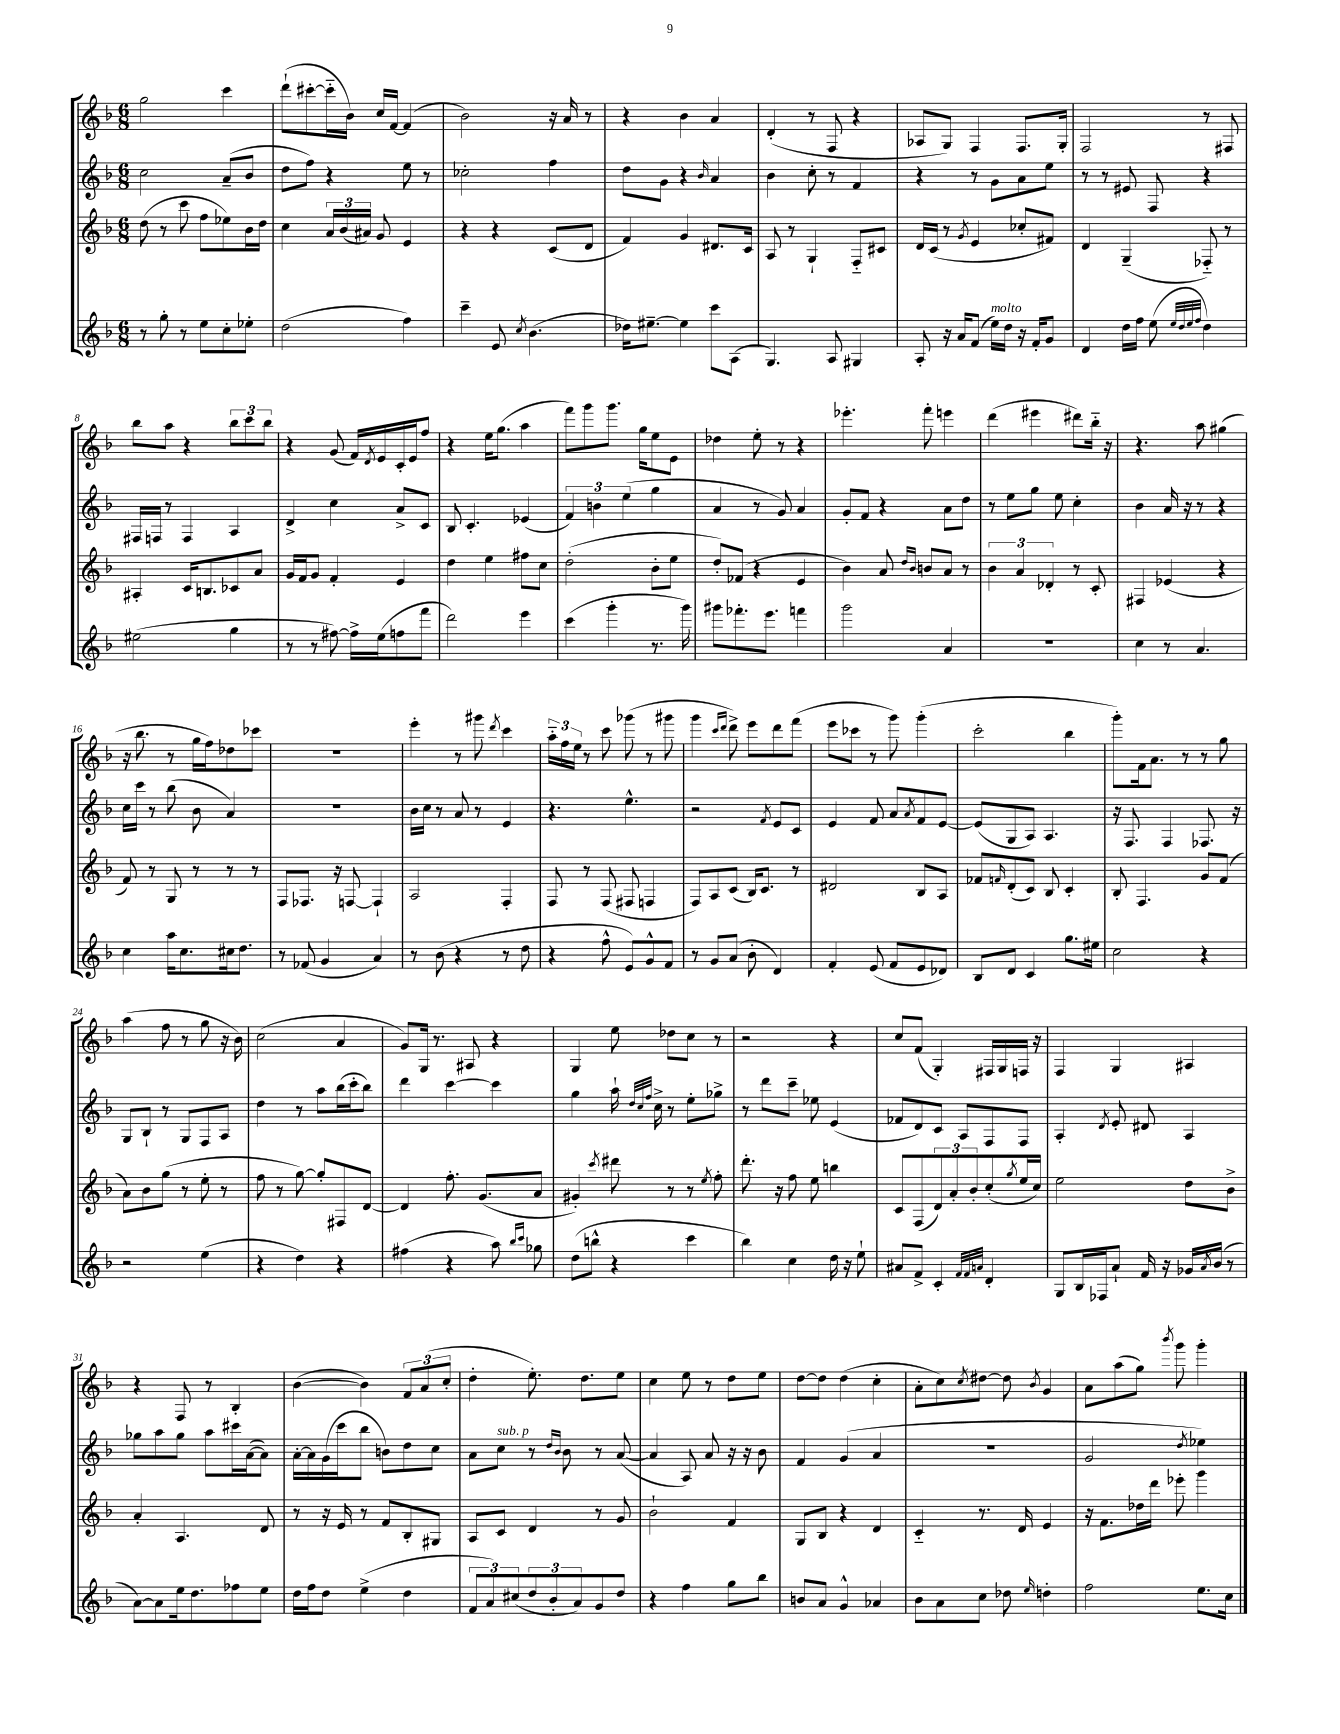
<<
\new StaffGroup <<
\new Staff = "s0" {
    \clef treble \key f \major \numericTimeSignature \time 6/8
    g''2 c'''4 |
    d'''8-!( cis'''8~-. cis'''16-_ bes'16) c''16 f'16~ f'4( |
    bes'2) r16 a'16 r8 |
    r4 bes'4 a'4 |
    d'4-.( r8 f8 r4 |
    aes8 g8) f4 f8. g16-. |
    f2 r8 fis8 |
    bes''8 a''8 r4 \tuplet 3/2 { bes''8 c'''8 bes''8 } |
    r4 g'8( f'16) \acciaccatura { d'8 } e'16 c'16-. e'16 f''8 |
    r4 e''16 g''8.( a''4 |
    f'''8) g'''8 g'''8. g''16 e''8 e'8 |
    des''4 e''8-. r8 r4 |
    ees'''4.-. f'''8-. e'''4 |
    d'''4( eis'''4 dis'''8) bes''16-_ r16 |
    r4. a''8 gis''4( |
    r16 bes''8. r8 g''16 f''16) des''8 ces'''8 |
    R2. |
    e'''4-. r8 gis'''8 \acciaccatura { d'''8 } c'''4 |
    \tuplet 3/2 { a''16-_ f''16 e''16 } r8 c'''8 ges'''8( r8 gis'''8 |
    g'''4 \grace { c'''16 d'''16 } d'''8->) e'''8 d'''8 f'''8( |
    e'''8 ces'''8 r8 g'''8) g'''4-.( |
    c'''2-. bes''4 |
    g'''8-.) f'16 a'8. r8 r8 g''8 |
    a''4( f''8 r8 g''8 r16 bes'16) |
    c''2( a'4 |
    g'8) g16 r8. ais8 r4 |
    g4 e''8 des''8 c''8 r8 |
    r2 r4 |
    c''8 f'8( g4-.) fis16 g16 f16 r16 |
    f4 g4 ais4 |
    r4 f8 r8 bes4-. |
    bes'4~( bes'4) \tuplet 3/2 { f'8 a'8( c''8-. } |
    d''4-. e''8.-.) d''8. e''8 |
    c''4 e''8 r8 d''8 e''8 |
    d''8~ d''8 d''4( c''4-. |
    a'8-. c''8) \acciaccatura { c''8 } dis''8~ dis''8 \acciaccatura { bes'8 } g'4 |
    a'8 a''8( g''8) \acciaccatura { bes'''8 } g'''8 g'''4-. \bar "|." |
}
\new Staff = "s1" {
    \clef treble \key f \major \numericTimeSignature \time 6/8
    c''2 a'8--( bes'8 |
    d''8 f''8) r4 e''8 r8 |
    ces''2-. f''4 |
    d''8 g'8 r4 \grace { bes'16 } a'4 |
    bes'4 c''8-. r8 f'4 |
    r4 r8 g'8 a'8 e''8 |
    r8 r8 eis'8 f8 r4 |
    fis16 f16 r8 f4 a4 |
    d'4-> c''4 a'8-> c'8 |
    bes8 c'4.-. ees'4( |
    \tuplet 3/2 { f'4) b'4 e''4( } g''4 |
    a'4 r8 g'8) a'4 |
    g'8-. f'8 r4 a'8 d''8 |
    r8 e''8 g''8 e''8 c''4-. |
    bes'4 a'16 r16 r8 r4 |
    c''16 c'''16 r8 bes''8( bes'8 a'4) |
    R2. |
    bes'16 c''16 r8 a'8 r8 e'4 |
    r4. e''4.-^ |
    r2 \acciaccatura { f'8 } e'8 c'8 |
    e'4 f'8 a'8 \acciaccatura { a'8 } f'8 e'8~ |
    e'8( g8 a8) a4. |
    r16 f8. f4 fes8. r16 |
    g8 bes8-! r8 g8 f8 a8 |
    d''4 r8 a''8 bes''16( c'''16-. bes''8) |
    d'''4 c'''4~ c'''4 |
    g''4 a''16-! \grace { d''32 c''32 f''32 } c''16-> r8 e''8-. ges''8-> |
    r8 d'''8 c'''8-- ees''8 e'4( |
    fes'8 d'8) c'8 a8 f8 f8 |
    a4-. \acciaccatura { d'8 } e'8-. dis'8 a4 |
    ges''8 a''8 ges''8 a''8 cis'''16 a'16~( a'8) |
    a'16~-. a'16 g'16( c'''16 bes''8 b'8) d''8 c''8 |
    a'8 c''8^\markup { \italic "sub. p" } r8 \grace { d''16 bes'16 } bes'8 r8 a'8~( |
    a'4 a8) a'8 r16 r16 bes'8 |
    f'4 g'4( a'4 |
    R2. |
    g'2 \acciaccatura { d''8 } ees''4) \bar "|." |
}
\new Staff = "s2" {
    \clef treble \key f \major \numericTimeSignature \time 6/8
    d''8( r8 c'''8 f''8 ees''8) bes'16 d''16 |
    c''4 \tuplet 3/2 { a'16 bes'16( ais'16) } g'8 e'4 |
    r4 r4 c'8( d'8 |
    f'4) g'4 dis'8. c'16 |
    a8 r8 g4-! f8-_ cis'8 |
    d'16 c'16( r8 \acciaccatura { g'8 } e'4 ces''8-. fis'8) |
    d'4 g4--( fes8-_) r8 |
    ais4-. c'16 b8. ces'8 a'8 |
    g'16 f'16 g'8 f'4-. e'4 |
    d''4 e''4 fis''8 c''8 |
    d''2-.( bes'8-. e''8 |
    d''8-.) fes'8( r4 e'4 |
    bes'4) a'8 \grace { d''16 bes'16 } b'8 a'8 r8 |
    \tuplet 3/2 { bes'4 a'4 des'4-. } r8 c'8-. |
    fis4 ees'4( r4 |
    f'8) r8 g8 r8 r8 r8 |
    f8 fes8. r16 f8~ f4-! |
    a2 f4-. |
    f8 r8 f8( fis8 f4 |
    f8) a8 c'8( bes16) c'8. r8 |
    dis'2 bes8 a8 |
    fes'8 \grace { f'16 } d'8-.( c'8) bes8 c'4-. |
    bes8-. f4. g'8 f'8( |
    a'8) bes'8 g''8( r8 e''8-. r8 |
    f''8 r8 g''8~) g''8-. fis8 d'8~ |
    d'4 f''8.-. g'8.( a'8 |
    gis'4-.) \acciaccatura { c'''8 } dis'''8 r8 r8 \acciaccatura { e''8 } f''8-. |
    d'''8.-. r16 f''8 e''8 b''4 |
    c'8 f8( \tuplet 3/2 { d'8) a'8-. bes'8-. } c''8-.( \acciaccatura { g''8 } e''16 c''16) |
    e''2 d''8 bes'8-> |
    a'4-. a4. d'8 |
    r8 r16 e'16 r8 f'8 bes8-. gis8 |
    a8 c'8 d'4 r8 g'8 |
    bes'2-! f'4 |
    g8 bes8 r4 d'4 |
    c'4-_ r8. d'16 e'4 |
    r16 f'8. des''16 d'''16 ees'''8-. g'''4 \bar "|." |
}
\new Staff = "s3" {
    \clef treble \key f \major \numericTimeSignature \time 6/8
    r8 g''8-. r8 e''8 c''8-. ees''8-. |
    d''2( f''4) |
    c'''4-- e'8 \acciaccatura { c''8 } bes'4.( |
    des''16) eis''8.~-- eis''4 c'''8 a8( |
    g4.) a8 gis4 |
    a8-. r16 a'16 f'8( e''16^\markup { \italic "molto" }) d''16 r16 f'16-. g'8 |
    d'4 d''16 f''16 e''8( \grace { e''32 d''32 e''32 f''32 } d''4) |
    eis''2( g''4 |
    r8 r8 fis''8~) fis''16-> e''16( f''8 f'''8 |
    d'''2) e'''4 |
    c'''4( g'''4-. r8. g'''16) |
    gis'''8 fes'''8.-. e'''8. f'''4 |
    g'''2 a'4 |
    R2. |
    c''4 r8 a'4. |
    c''4 a''16 c''8. cis''16 d''8. |
    r8 fes'8( g'4 a'4) |
    r8 bes'8( r4 r8 d''8 |
    r4 f''8-^ e'8) g'8-^ f'8 |
    r8 g'8 a'8( bes'8-. d'4) |
    f'4-. e'8( f'8 e'8 des'8) |
    bes8 d'8 c'4 g''8. eis''16 |
    c''2 r4 |
    r2 e''4( |
    r4 d''4) r4 |
    fis''4( r4 a''8) \grace { bes''16 c'''16 } ges''8 |
    d''8( b''8-^ r4 c'''4 |
    bes''4) c''4 d''16 r16 e''8-! |
    ais'8 f'8-> c'4-. \grace { f'32 f'32 a'32 } d'4-. |
    g8 bes16 fes16 a'8-! f'16 r16 ges'16 \acciaccatura { a'8 } bes'16( r8 |
    a'8~) a'8 e''16 d''8. fes''8 e''8 |
    d''16 f''16 d''8 e''4->( d''4 |
    \tuplet 3/2 { f'8 a'8) cis''8( } \tuplet 3/2 { d''8 bes'8-. a'8) } g'8 d''8 |
    r4 f''4 g''8 bes''8 |
    b'8 a'8 g'4-^ aes'4 |
    bes'8 a'8 c''8 des''8 \grace { e''16 } d''4-. |
    f''2 e''8. c''16 \bar "|." |
}
>>
>>
